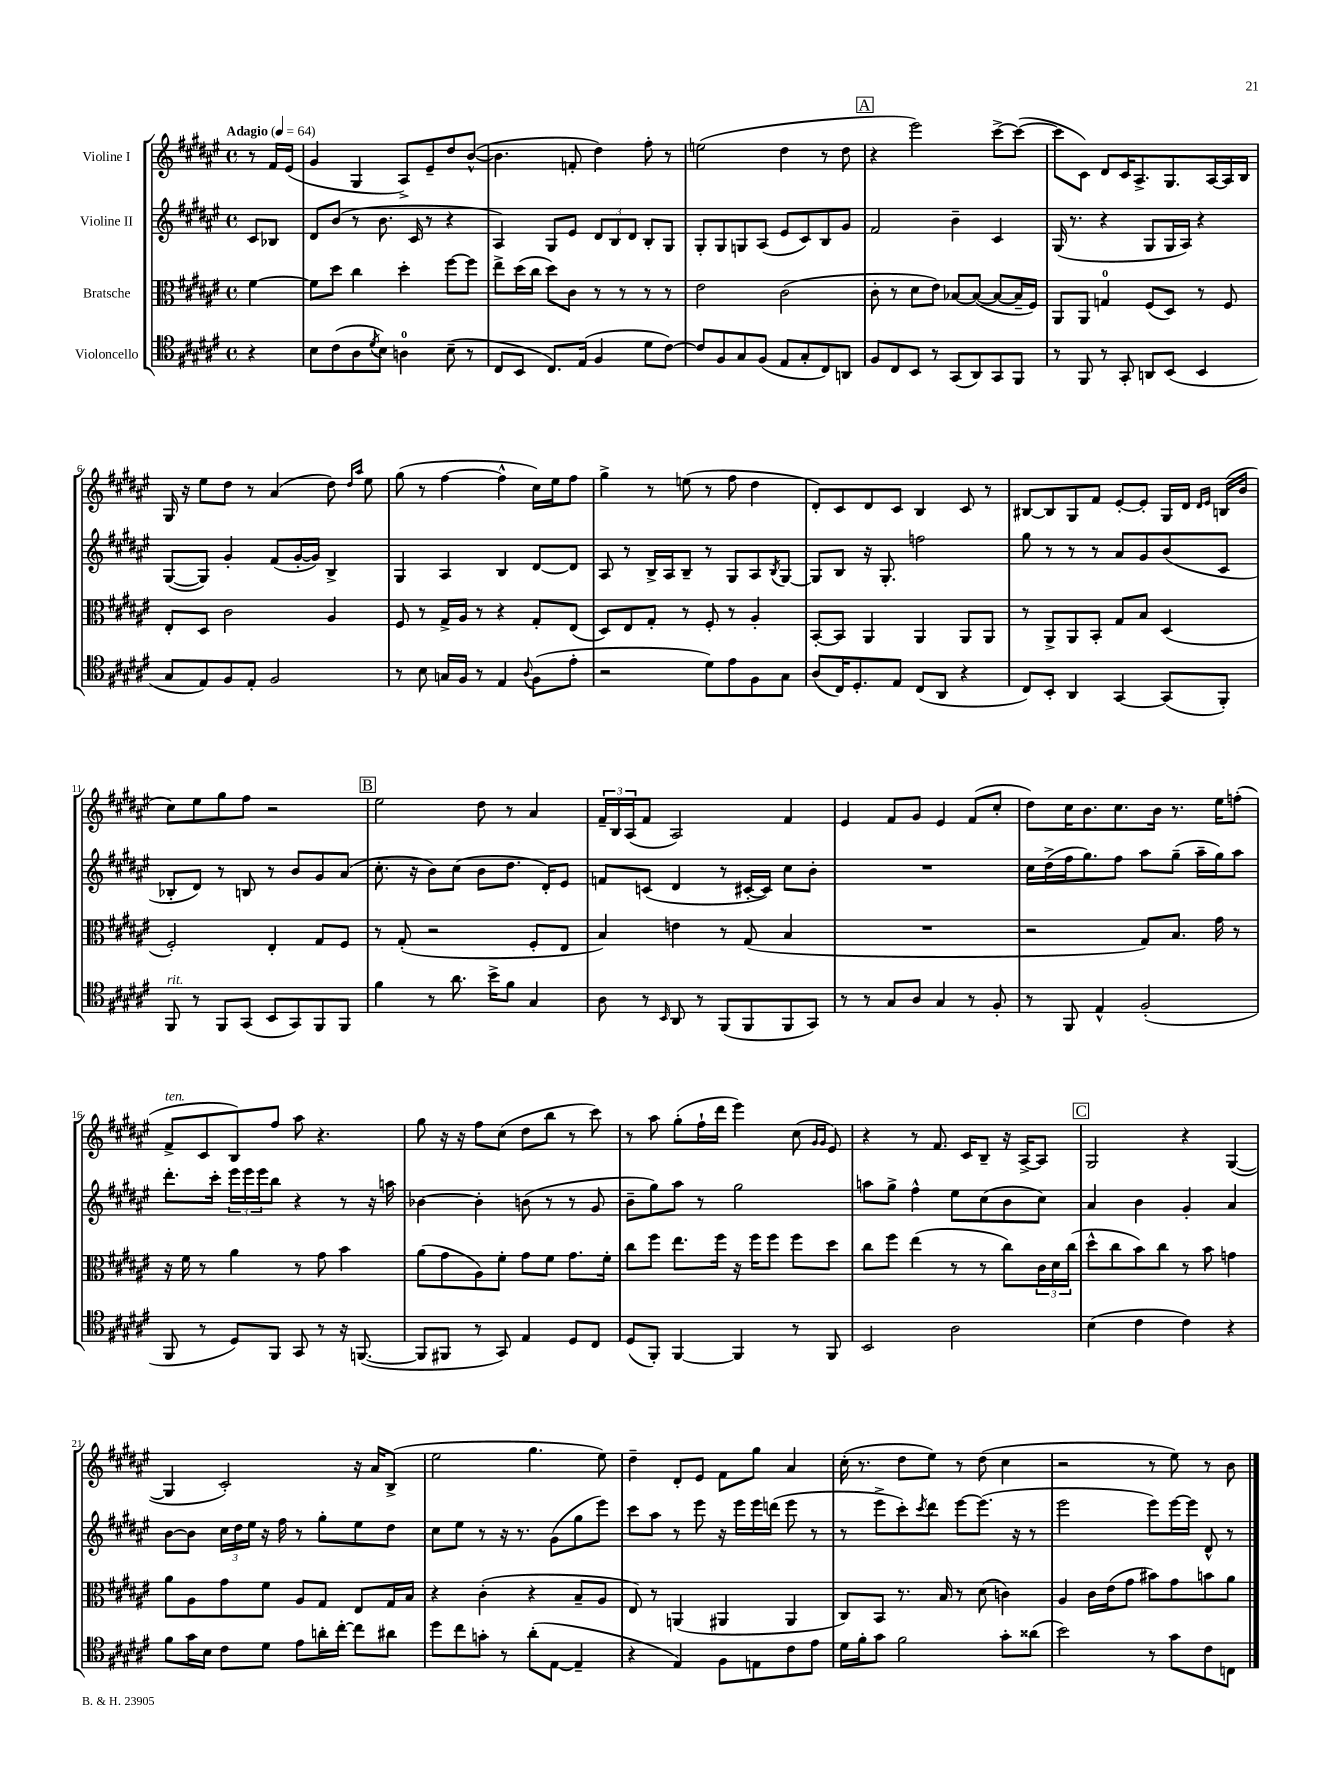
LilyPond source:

<<
\new StaffGroup <<
\new Staff = "s0" \with { instrumentName = "Violine I" } {
    \clef treble \key fis \major \defaultTimeSignature \time 4/4 \partial 4 \tempo "Adagio" 4 = 64
    r8 fis'16 eis'16( |
    gis'4 gis4 ais8->) eis'8-- dis''8 b'8~-^( |
    b'4. f'8-. dis''4) fis''8-. r8 |
    e''2( dis''4 r8 dis''8 |
    \mark \markup { \box "A" } r4 eis'''2) cis'''8~-> cis'''8~( |
    cis'''8 cis'8) dis'8 cis'16 ais8.-> gis8. ais16~ ais16 b16 |
    gis16 r16 eis''8 dis''8 r8 ais'4( dis''8) \grace { dis''16 ais''16 } eis''8 |
    gis''8( r8 fis''4~ fis''4-^ cis''16) eis''16 fis''8 |
    gis''4-> r8 e''8( r8 fis''8 dis''4 |
    dis'8-.) cis'8 dis'8 cis'8 b4 cis'8 r8 |
    bis8~ bis8 gis8 fis'8 eis'8~-. eis'8-. gis16 dis'16 \grace { dis'16 eis'16 } b16( b'16 |
    cis''8) eis''8 gis''8 fis''8 r2 |
    \mark \markup { \box "B" } eis''2 dis''8 r8 ais'4 |
    \tuplet 3/2 { fis'16-- b16 ais16( } fis'8 ais2) fis'4 |
    eis'4 fis'8 gis'8 eis'4 fis'8( cis''8-. |
    dis''8) cis''16 b'8. cis''8. b'16 r8. eis''16 f''8-.( |
    fis'8->^\markup { \italic "ten." } cis'8 b8) fis''8 ais''8 r4. |
    gis''8 r16 r16 fis''8 cis''8( dis''8 b''8 r8 cis'''8) |
    r8 ais''8 gis''8-.( fis''16-! dis'''16 eis'''4) cis''8( \grace { gis'16 gis'16 } eis'8) |
    r4 r8 fis'8. cis'16 b8-- r16 ais16~-> ais8 |
    \mark \markup { \box "C" } gis2 r4 gis4~( |
    gis4 cis'2-.) r16 ais'16 b8->( |
    eis''2 gis''4. eis''8) |
    dis''4-- dis'8-. eis'8 fis'8 gis''8 ais'4 |
    cis''16-.( r8. dis''8 eis''8) r8 dis''8( cis''4 |
    r2 r8 eis''8) r8 b'8 \bar "|." |
}
\new Staff = "s1" \with { instrumentName = "Violine II" } {
    \clef treble \key fis \major \defaultTimeSignature \time 4/4 \partial 4
    cis'8 bes8 |
    dis'8 b'8( r8 b'8. cis'16 r8 r4 |
    ais4) gis8 eis'8 \tuplet 3/2 { dis'8 b8 dis'8 } b8-. gis8 |
    gis8-. gis8 g8 ais8( eis'8 cis'8) b8 gis'8 |
    \mark \markup { \box "A" } fis'2 b'4-- cis'4 |
    gis16( r8. r4 gis8 gis16 ais16) r4 |
    gis8~( gis8) gis'4-. fis'8( gis'16~-. gis'16) b4-> |
    gis4 ais4 b4 dis'8~ dis'8 |
    ais8 r8 b16-> ais16 b8-- r8 gis8 ais8 \acciaccatura { b8 } gis8~ |
    gis8 b8 r16 gis8.-. f''2 |
    gis''8 r8 r8 r8 ais'8 gis'8 b'8( cis'8 |
    bes8-. dis'8) r8 b8 r8 b'8 gis'8 ais'8( |
    \mark \markup { \box "B" } cis''8.-. r16 b'8) cis''8( b'8 dis''8. dis'16-.) eis'8 |
    f'8 c'8( dis'4 r8 cis'16~-. cis'16) cis''8 b'8-. |
    R1 |
    cis''16 dis''16->( fis''16 gis''8.) fis''8 ais''8 gis''8--( ais''16-- gis''16) ais''8 |
    dis'''8.-. cis'''16-. \tuplet 3/2 { eis'''16 eis'''16 eis'''16 } b''8 r4 r8 r16 a''16 |
    bes'4~ bes'4-. b'8( r8 r8 gis'8 |
    b'8-- gis''8) ais''8 r8 gis''2 |
    a''8 gis''8-> fis''4-^ eis''8 cis''8( b'8 cis''8) |
    \mark \markup { \box "C" } ais'4 b'4 gis'4-. ais'4 |
    b'8~ b'8 \tuplet 3/2 { cis''16 dis''16 eis''16 } r16 fis''16 r8 gis''8-. eis''8 dis''8 |
    cis''8 eis''8 r8 r16 r8. gis'8( gis''8 eis'''8) |
    cis'''8 ais''8 r8 eis'''8 r16 eis'''16 eis'''16 d'''16( eis'''8 r8 |
    r8 eis'''8-> cis'''8-.) \acciaccatura { cis'''8 } dis'''8 eis'''8~ eis'''8.( r16 r8 |
    eis'''2 eis'''8) eis'''16~ eis'''16 dis'8-^ r8 \bar "|." |
}
\new Staff = "s2" \with { instrumentName = "Bratsche" } {
    \clef alto \key fis \major \defaultTimeSignature \time 4/4 \partial 4
    fis'4~ |
    fis'8 dis''8 cis''4 dis''4-. fis''8~ fis''8 |
    eis''8-> dis''16( cis''16 dis''8) cis'8 r8 r8 r8 r8 |
    eis'2 cis'2( |
    \mark \markup { \box "A" } cis'8-. r8 dis'8 eis'8) bes8~ bes8~( bes8~ bes16-- fis16) |
    ais,8 ais,8 g4-0 fis8( dis8) r8 fis8 |
    eis8-. dis8 cis'2 ais4 |
    fis8 r8 gis16-> ais16 r8 r4 gis8-. eis8( |
    dis8) eis8 gis8-. r8 fis8-. r8 ais4-. |
    b,8~-. b,8 ais,4 ais,4 ais,8 ais,8 |
    r8 ais,8-> ais,8 b,8-. gis8 b8 dis4( |
    fis2-.) eis4-. gis8 fis8 |
    \mark \markup { \box "B" } r8 gis8-.( r2 fis8-. eis8 |
    b4) e'4 r8 gis8( b4 |
    R1 |
    r2 gis8) b8. gis'16 r8 |
    r16 fis'16 r8 ais'4 r8 gis'8 b'4 |
    ais'8( gis'8 ais8) fis'8-. gis'8 fis'8 gis'8. fis'16-. |
    cis''8 fis''8 eis''8. fis''16 r16 fis''16 fis''8 fis''8 dis''8 |
    cis''8 fis''8 eis''4( r8 r8 cis''8) \tuplet 3/2 { cis'16 dis'16 cis''16( } |
    \mark \markup { \box "C" } dis''8-^ cis''8 b'8) cis''8 r8 b'8 g'4 |
    ais'8 ais8 gis'8 fis'8 ais8 gis8 eis8 gis16 b16 |
    r4 cis'4-.( r4 b8-- ais8 |
    eis8) r8 a,4( ais,4 ais,4 |
    cis8) b,8 r8. b16 r8 dis'8( c'4) |
    ais4 cis'16 eis'16( gis'8 bis'8) gis'8 b'8 ais'8 \bar "|." |
}
\new Staff = "s3" \with { instrumentName = "Violoncello" } {
    \clef tenor \key fis \major \defaultTimeSignature \time 4/4 \partial 4
    r4 |
    b8 cis'8( ais8 \acciaccatura { dis'8 } b8) a4-0 b8--( r8 |
    cis8 b,8 cis8.) eis16( fis4 dis'8 cis'8~) |
    cis'8 fis8 gis8 fis8( eis8 gis8-. cis8) a,8 |
    \mark \markup { \box "A" } fis8 cis8 b,8 r8 gis,8( ais,8) gis,8 fis,8 |
    r8 fis,8 r8 gis,8-. a,8 b,8( b,4 |
    gis8 eis8) fis8 eis8-. fis2 |
    r8 b8 g16 fis16 r8 eis4 \appoggiatura { ais8 } fis8( eis'8-. |
    r2 dis'8) eis'8 fis8 gis8 |
    ais8( cis16) dis8.-. eis8 cis8( ais,8 r4 |
    cis8) b,8-. ais,4 gis,4~ gis,8( fis,8-.) |
    fis,8^\markup { \italic "rit." } r8 fis,8 gis,8( b,8 gis,8) fis,8 fis,8 |
    \mark \markup { \box "B" } fis'4 r8 ais'8. b'16-> fis'8 gis4 |
    ais8 r8 \grace { b,16 } ais,8 r8 fis,8( fis,8 fis,8 gis,8) |
    r8 r8 gis8 ais8 gis4 r8 fis8-. |
    r8 fis,8 eis4-^ fis2-.( |
    fis,8 r8 dis8) fis,8 gis,8 r8 r16 f,8.~( |
    f,8 fis,8 r8 gis,8) eis4 dis8 cis8 |
    dis8( fis,8-.) fis,4~ fis,4 r8 fis,8 |
    b,2 ais2 |
    \mark \markup { \box "C" } b4( cis'4 cis'4) r4 |
    fis'8 gis'16 b16 cis'8 dis'8 eis'8 a'16-. cis''16~-. cis''8 ais'8 |
    dis''8 cis''8 g'8-. r8 ais'8-.( eis8~ eis4-- |
    r4 eis4) fis8 e8 cis'8 eis'8 |
    dis'16 fis'16-. gis'8 fis'2 gis'8-. aisis'8( |
    b'2) r8 gis'8 cis'8 c8 \bar "|." |
}
>>
>>
